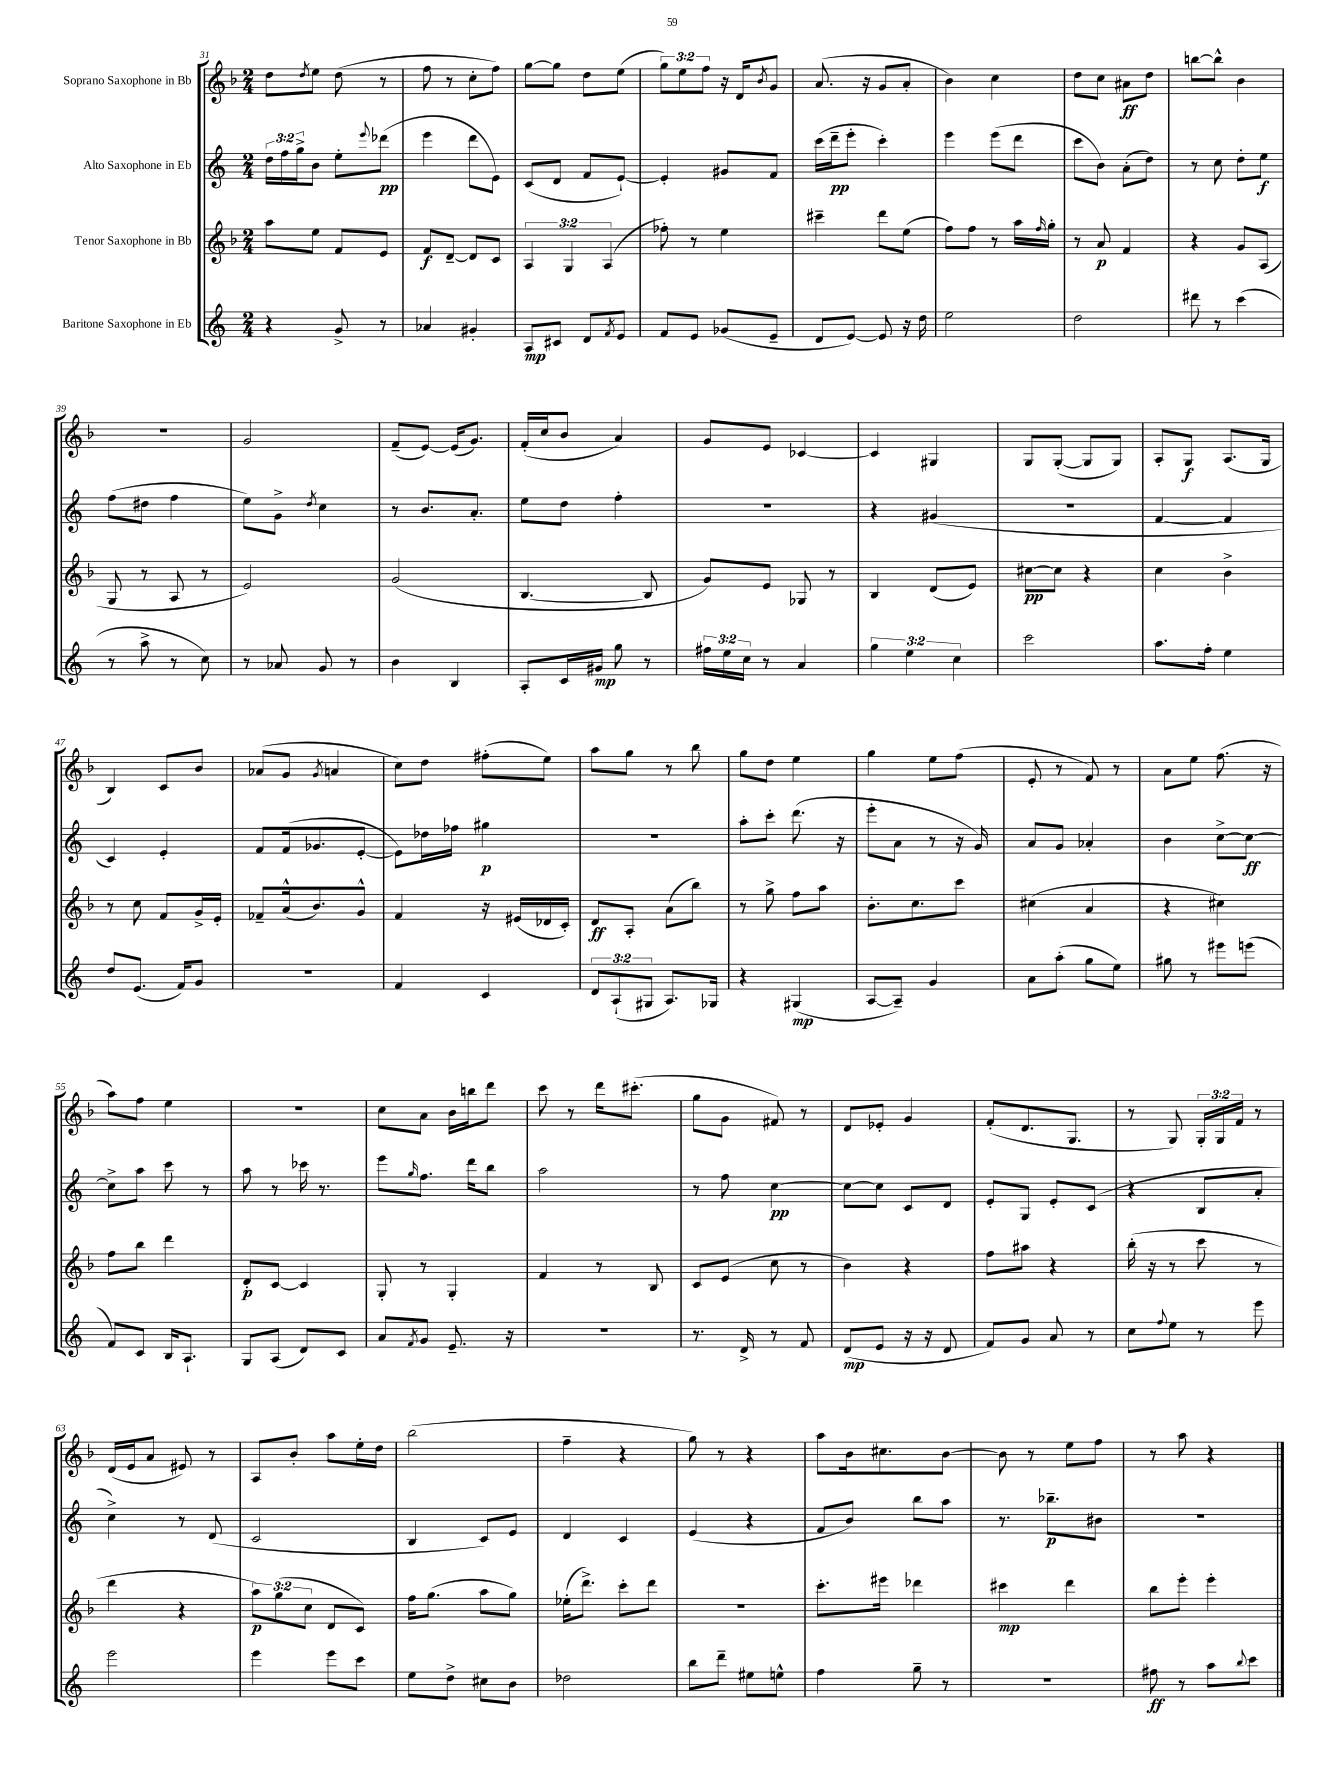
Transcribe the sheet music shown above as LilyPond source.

<<
\new StaffGroup <<
\new Staff = "s0" \with { instrumentName = "Soprano Saxophone in Bb" } {
    \clef treble \key f \major \numericTimeSignature \time 2/4 \override Staff.TupletNumber.text = #tuplet-number::calc-fraction-text
    d''8 \acciaccatura { d''8 } e''8 d''8( r8 |
    f''8 r8 c''8-. f''8) |
    g''8~ g''8 d''8 e''8( |
    \tuplet 3/2 { g''8) e''8 f''8 } r16 d'16 \acciaccatura { bes'8 } g'8 |
    a'8.( r16 g'8 a'8-. |
    bes'4) c''4 |
    d''8 c''8 ais'8\ff d''8 |
    b''8~ b''8-^ bes'4 |
    R2 |
    g'2 |
    f'8--( e'8~) e'16( g'8.) |
    f'16-.( c''16 bes'8 a'4) |
    g'8 e'8 ces'4~ |
    ces'4 gis4 |
    g8 g8~-.( g8 g8) |
    a8-. g8\f a8.( g16 |
    bes4) c'8 bes'8 |
    aes'8( g'8 \acciaccatura { g'8 } a'4 |
    c''8) d''8 fis''8-.( e''8) |
    a''8 g''8 r8 bes''8 |
    g''8 d''8 e''4 |
    g''4 e''8 f''8( |
    e'8-. r8 f'8) r8 |
    a'8 e''8 f''8.( r16 |
    a''8) f''8 e''4 |
    r2 |
    c''8 a'8 bes'16 b''16 d'''8 |
    c'''8 r8 d'''16 cis'''8.-.( |
    g''8 g'8 fis'8) r8 |
    d'8 ees'8-. g'4 |
    f'8-.( d'8. g8. |
    r8 g8) \tuplet 3/2 { g16-. g16 f'16 } r8 |
    d'16( e'16 a'8 eis'8) r8 |
    a8 bes'8-. a''8 e''16-. d''16 |
    bes''2( |
    f''4-- r4 |
    g''8) r8 r4 |
    a''8 bes'16 cis''8. bes'8~ |
    bes'8 r8 e''8 f''8 |
    r8 a''8 r4 \bar "|." |
}
\new Staff = "s1" \with { instrumentName = "Alto Saxophone in Eb" } {
    \clef treble \key c \major \numericTimeSignature \time 2/4 \override Staff.TupletNumber.text = #tuplet-number::calc-fraction-text
    \tuplet 3/2 { d''16 f''16 g''16-> } b'8 e''8-. \appoggiatura { e'''8 } des'''8\pp( |
    e'''4 d'''8 e'8) |
    c'8( d'8 f'8 e'8~-!) |
    e'4-. gis'8 f'8 |
    c'''16( d'''16--\pp e'''8-. c'''4-.) |
    e'''4 e'''8( d'''8 |
    c'''8 b'8) a'8-.( d''8) |
    r8 c''8 d''8-. e''8\f |
    f''8( dis''8 f''4 |
    e''8) g'8-> \acciaccatura { d''8 } c''4 |
    r8 b'8. a'8.-. |
    e''8 d''8 f''4-. |
    R2 |
    r4 gis'4( |
    r2 |
    f'4~ f'4 |
    c'4) e'4-. |
    f'8 f'16( ges'8. e'8~-. |
    e'8) des''16 fes''16 gis''4\p |
    R2 |
    a''8-. c'''8-. d'''8.( r16 |
    e'''8-. a'8 r8 r16 g'16) |
    a'8 g'8 aes'4-. |
    b'4 c''8~-> c''8~\ff |
    c''8-> a''8 c'''8 r8 |
    a''8 r8 ces'''16 r8. |
    e'''8 \grace { g''16 } f''8. d'''16 b''8 |
    a''2 |
    r8 f''8 c''4~\pp |
    c''8~ c''8 c'8 d'8 |
    e'8-. g8 e'8-. c'8( |
    r4 b8 a'8-. |
    c''4->) r8 d'8( |
    c'2 |
    b4 c'8) e'8 |
    d'4 c'4 |
    e'4( r4 |
    f'8 b'8) b''8 a''8 |
    r8. bes''8.--\p bis'8 |
    R2 \bar "|." |
}
\new Staff = "s2" \with { instrumentName = "Tenor Saxophone in Bb" } {
    \clef treble \key f \major \numericTimeSignature \time 2/4 \override Staff.TupletNumber.text = #tuplet-number::calc-fraction-text
    a''8 e''8 f'8 e'8 |
    f'8\f d'8~-- d'8 c'8 |
    \tuplet 3/2 { a4 g4 a4( } |
    fes''8-.) r8 e''4 |
    cis'''4-- d'''8 e''8( |
    f''8) f''8 r8 a''16 \grace { f''16 } g''16-. |
    r8 a'8\p f'4 |
    r4 g'8 a8( |
    g8 r8 a8 r8 |
    e'2) |
    g'2( |
    bes4.~ bes8 |
    g'8) e'8 ges8 r8 |
    bes4 d'8( e'8) |
    cis''8~\pp cis''8 r4 |
    c''4 bes'4-> |
    r8 c''8 f'8 g'16-> e'16-. |
    fes'8-- a'16-^( bes'8.) g'8-^ |
    f'4 r16 eis'16( des'16 c'16-.) |
    d'8\ff a8-. a'8( bes''8) |
    r8 g''8-> f''8 a''8 |
    bes'8.-. c''8. c'''8 |
    cis''4( a'4 |
    r4 cis''4) |
    f''8 bes''8 d'''4 |
    d'8-.\p c'8~ c'4 |
    g8-. r8 g4-. |
    f'4 r8 bes8 |
    c'8 e'8( c''8 r8 |
    bes'4) r4 |
    f''8 ais''8 r4 |
    bes''16-.( r16 r8 c'''8 r8 |
    d'''4 r4 |
    \tuplet 3/2 { a''8\p) g''8( c''8 } d'8 c'8) |
    f''16 g''8.( a''8 g''8) |
    ees''16-.( d'''8.->) c'''8-. d'''8 |
    r2 |
    c'''8.-. eis'''16 des'''4 |
    cis'''4\mp d'''4 |
    bes''8 e'''8-. e'''4-. \bar "|." |
}
\new Staff = "s3" \with { instrumentName = "Baritone Saxophone in Eb" } {
    \clef treble \key c \major \numericTimeSignature \time 2/4 \override Staff.TupletNumber.text = #tuplet-number::calc-fraction-text
    r4 g'8-> r8 |
    aes'4 gis'4-. |
    a8\mp cis'8 d'8 \acciaccatura { f'8 } e'8 |
    f'8 e'8 ges'8( e'8-- |
    d'8 e'8~) e'8 r16 d''16 |
    e''2 |
    d''2 |
    dis'''8 r8 c'''4( |
    r8 a''8-> r8 c''8) |
    r8 aes'8 g'8 r8 |
    b'4 b4 |
    a8-. c'16 gis'16\mp g''8 r8 |
    \tuplet 3/2 { fis''16 e''16 c''16 } r8 a'4 |
    \tuplet 3/2 { g''4 e''4 c''4 } |
    c'''2 |
    a''8. f''16-. e''4 |
    d''8 e'8.( f'16) g'8 |
    R2 |
    f'4 c'4 |
    \tuplet 3/2 { d'8 a8-!( gis8 } a8.) ges16 |
    r4 gis4\mp( |
    a8~ a8--) g'4 |
    a'8 a''8-.( g''8 e''8) |
    gis''8 r8 eis'''8 e'''8( |
    f'8) c'8 b16 a8.-! |
    g8 a8( d'8) c'8 |
    a'8 \acciaccatura { f'8 } g'8 e'8.-- r16 |
    r2 |
    r8. d'16-> r8 f'8 |
    d'8\mp( e'8 r16 r16 d'8 |
    f'8) g'8 a'8 r8 |
    c''8 \appoggiatura { f''8 } e''8 r8 e'''8 |
    e'''2 |
    e'''4 e'''8 c'''8 |
    e''8 d''8-> cis''8 b'8 |
    des''2 |
    b''8 d'''8-- eis''8 e''8-^ |
    f''4 g''8-- r8 |
    R2 |
    fis''8\ff r8 a''8 \appoggiatura { b''8 } c'''8 \bar "|." |
}
>>
>>
\layout { \context { \Score currentBarNumber = #31 } }
